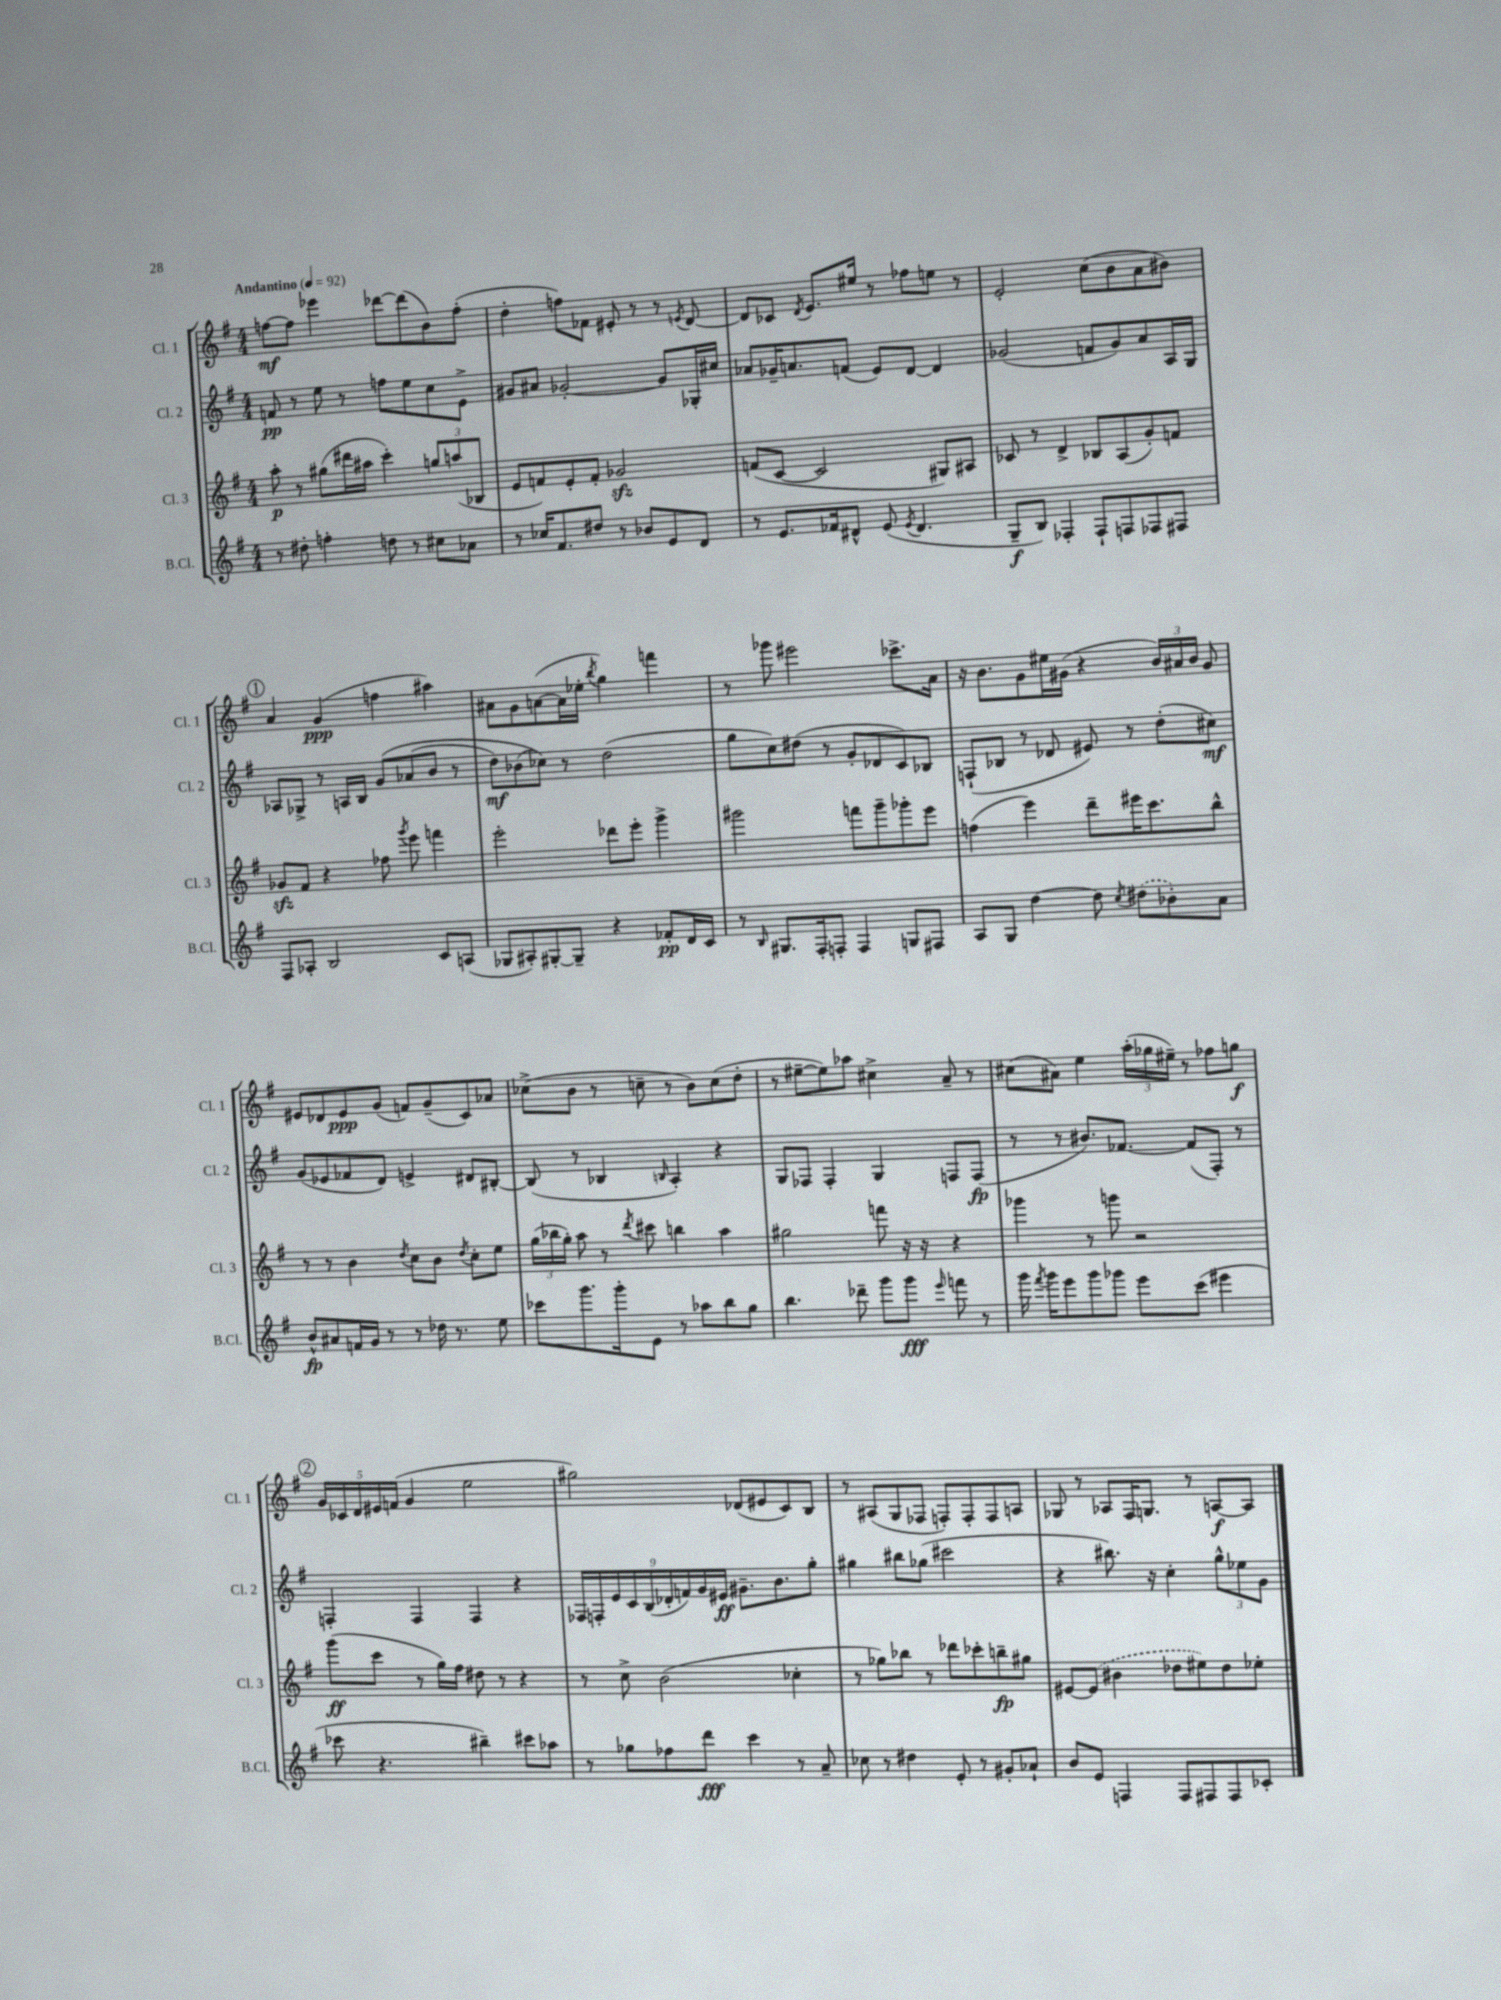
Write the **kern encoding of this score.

**kern	**dynam	**kern	**dynam	**kern	**dynam	**kern	**dynam
*part4	*part4	*part3	*part3	*part2	*part2	*part1	*part1
*staff4	*staff4	*staff3	*staff3	*staff2	*staff2	*staff1	*staff1
*I"B.Cl.	*	*I"Cl. 3	*	*I"Cl. 2	*	*I"Cl. 1	*
*I'B.Cl.	*	*I'Cl. 3	*	*I'Cl. 2	*	*I'Cl. 1	*
*clefG2	*	*clefG2	*	*clefG2	*	*clefG2	*
*k[f#]	*	*k[f#]	*	*k[f#]	*	*k[f#]	*
*M4/4	*	*M4/4	*	*M4/4	*	*M4/4	*
*MM92	*	*MM92	*	*MM92	*	*MM92	*
=1	=1	=1	=1	=1	=1	=1	=1
!	!	!	!	!	!	!LO:TX:a:B:t=Andantino	!
8r	.	8aa'\	p	8fn/	pp	[8ffn\L	mf
8dd#X'\	.	8r	.	8r	.	8ff\J]	.
4ffn'\	.	(8gg#X\L	.	8ee\	.	4eee-X\	.
.	.	16ddd#X\L	.	8r	.	.	.
.	.	16aa#X\JJ	.	.	.	.	.
8ddn\	.	4ccc'\)	.	8ffn\L	.	[8ddd-X\L	.
8r	.	.	.	8ee\	.	(8ddd-\]	.
8cc#X\L	.	12ggn/L	.	8cc\	.	8b\)	.
.	.	(12aan/	.	.	.	.	.
8a-X\J	.	.	.	8e^\J	.	(8ff'\J	.
.	.	12B-X/J	.	.	.	.	.
=2	=2	=2	=2	=2	=2	=2	=2
8r	.	8e/L	.	8g#X/L	.	4dd'\	.
16cc-X/KL	.	8fn/)	.	8a#X/J	.	.	.
8.f#/	.	.	.	.	.	.	.
.	.	8e'/	.	[2g-X'/	.	8ffn\L)	.
8dd#X/J	.	8f'/J	.	.	.	8f-X\J	.
8r	.	2g-Xzz/	.	.	.	8e#X'/	.
8b-X/L	.	.	.	.	.	8r	.
8e/	.	.	.	8g-/L]	.	8r	.
.	.	.	.	.	.	8qen/	.
8d/J	.	.	.	16G-X'/L	.	[8d/	.
.	.	.	.	16cc#X/JJ	.	.	.
=3	=3	=3	=3	=3	=3	=3	=3
8r	.	(8fn/L	.	8a-X/L	.	8d/L]	.
8.e/L	.	[8c/J	.	16g-X~/K	.	8c-X/J	.
.	.	.	.	8.an/	.	.	.
.	.	.	.	.	.	8qd/	.
.	.	2c/]	.	.	.	8.e/L	.
16f-X/k	.	.	.	.	.	.	.
8d#X^^/J	.	.	.	(8fn/J	.	.	.
.	.	.	.	.	.	16ee#X/Jk	.
(8e/	.	.	.	8e/L)	.	8r	.
8qe/	.	.	.	.	.	.	.
4.d#/	.	.	.	[8d/J	.	8ff-X\L	.
.	.	8G#X/L)	.	4d/]	.	8een\J	.
.	.	8A#X/J	.	.	.	8r	.
=4	=4	=4	=4	=4	=4	=4	=4
8G~/L	f	8c-X/	.	(2g-X/	.	2e'/	.
8B/J)	.	8r	.	.	.	.	.
4F-X'/	.	4d^/	.	.	.	.	.
8F-`/L	.	8B-X/L	.	8fn/L	.	(8cc\L	.
8Fn/	.	(8A/	.	8g-/)	.	8b\	.
8F-X/	.	8g'/)	.	8a/	.	8a\	.
8F#X/J	.	8fn/J	.	16A/L	.	8b#X\J)	.
.	.	.	.	16G/JJ	.	.	.
!!LO:LB:g=z
!!LO:REH:place=s1:t=1
=5	=5	=5	=5	=5	=5	=5	=5
8F#/L	.	8g-Xzz/L	.	8A-X/L	.	4a/	.
8A-X'/J	.	8f#/J	.	8G-X^/J	.	.	.
2B/	.	4r	.	8r	.	(4g/	ppp
.	.	.	.	16An/LL	.	.	.
.	.	.	.	16B/JJ	.	.	.
.	.	8ff-X\	.	(8g/L	.	4ffn\	.
.	.	8qggg/	.	.	.	.	.
.	.	8eee\	.	(8a-X/	.	.	.
8c/L	.	4fffn\	.	8b/J	.	4aa#X\)	.
(8An/J	.	.	.	8r	.	.	.
=6	=6	=6	=6	=6	=6	=6	=6
8G-X/L	.	2eee'\	.	8dd\L)	mf	8a#X\L	.
8A#X'/)	.	.	.	(8b-X\	.	8g\	.
[8G#X'/	.	.	.	8cc-X\J))	.	([8an\	.
8G#~/J]	.	.	.	8r	.	16a\L]	.
.	.	.	.	.	.	16ee-X'\JJ	.
.	.	.	.	.	.	8qbb/	.
4r	.	8ddd-X\L	.	(2dd\	.	4gg\)	.
.	.	8eee'\J	.	.	.	.	.
8f-X'/L	pp	4ggg^\	.	.	.	4fffn\	.
16d/L	.	.	.	.	.	.	.
16c/JJ	.	.	.	.	.	.	.
=7	=7	=7	=7	=7	=7	=7	=7
8r	.	2ggg#X\	.	8gg\L	.	8r	.
16qqB/	.	.	.	.	.	.	.
8.G#X/L	.	.	.	8cc\)	.	8ggg-X\	.
.	.	.	.	(8dd#X\J	.	2eee#X\	.
16F#'/k	.	.	.	.	.	.	.
8Fn'/J	.	.	.	8r	.	.	.
4F/	.	8fffn\L	.	8g'/L	.	.	.
.	.	8ggg#~\	.	8d-X/	.	.	.
8Gn/L	.	8ggg-X'\	.	8c/)	.	8.ccc-X^\L	.
8F#X/J	.	8eee\J	.	8B-X/J	.	.	.
.	.	.	.	.	.	16a\Jk	.
=8	=8	=8	=8	=8	=8	=8	=8
8A/L	.	(4ffn\	.	(8Fn`/L	.	16r	.
.	.	.	.	.	.	8.b\L	.
8G/J	.	.	.	8B-X/J	.	.	.
[4dd\	.	4eee\)	.	8r	.	8g\	.
.	.	.	.	8d-X/	.	16ee#X\L	.
.	.	.	.	.	.	(16g#X\JJ	.
8dd\]	.	8ddd~\L	.	8e#X/)	.	4r	.
8qcc/	.	.	.	.	.	.	.
(8dd#X\L	.	16eee#X\K	.	8r	.	.	.
.	.	8.ccc\	.	.	.	.	.
8b-X'\)	.	.	.	(8dd'\L	.	24b/LL)	.
.	.	.	.	.	.	24a#X/	.
.	.	.	.	.	.	24b/JJ	.
8a\J	.	8bb^^\J	.	8cc#X\J)	mf	8g#/	.
!!LO:LB:g=z
=9	=9	=9	=9	=9	=9	=9	=9
8b^^/L	fp	8r	.	(8g/L	.	8e#X/L	.
8a#X/	.	8r	.	8e-X/	.	8d-X/	.
16fn/L	.	4b\	.	8f-X/	.	8e#/	ppp
16g/JJ	.	.	.	.	.	.	.
8r	.	.	.	8d/J)	.	(8g/J	.
.	.	8qdd/	.	.	.	.	.
8r	.	8cc\L	.	4en^/	.	8fn/L)	.
16dd-X\	.	8b\J	.	.	.	(8g~/	.
8.r	.	.	.	.	.	.	.
.	.	8qdd/	.	.	.	.	.
.	.	8cc'\L	.	8d#X/L	.	8c/)	.
8ee\	.	8ee\J	.	[8B#X'/J	.	8a-X/J	.
=10	=10	=10	=10	=10	=10	=10	=10
8ccc-X\L	.	(24gg\LL	.	(8B#/]	.	(8cc-X^\L	.
.	.	24bb-X\	.	.	.	.	.
.	.	24gg'\JJ)	.	.	.	.	.
8.ggg\	.	8aa\	.	8r	.	8b\J	.
.	.	8r	.	4B-X/	.	8r	.
16ggg'\k	.	.	.	.	.	.	.
.	.	8qddd/	.	.	.	.	.
8e\J	.	8ccc#X\	.	.	.	8ccn~\	.
.	.	.	.	16qqBn/	.	.	.
8r	.	4bbn\	.	4A'/)	.	8r	.
8aa-X\L	.	.	.	.	.	8b\L)	.
8bb\	.	4aa\	.	4r	.	(8cc\	.
8gg\J	.	.	.	.	.	8dd'\J	.
=11	=11	=11	=11	=11	=11	=11	=11
4.bb\	.	2gg#X\	.	8G/L	.	8r	.
.	.	.	.	8F-X/J	.	[8ee#X~\L	.
.	.	.	.	4F-'/	.	8ee#\])	.
8ddd-X~\	.	.	.	.	.	8aa-X\J	.
8ggg\L	.	8fffn\	.	4G/	.	4cc#X^\	.
8ggg\J	fff	16r	.	.	.	.	.
.	.	16r	.	.	.	.	.
16qqeee/	.	.	.	.	.	.	.
8fffn\	.	4r	.	8Fn/L	.	8a~/	.
8r	.	.	.	(8F/J	fp	8r	.
=12	=12	=12	=12	=12	=12	=12	=12
16ggg\	.	4ggg-X\	.	8r	.	(8cc#X\L	.
8qfff#/	.	.	.	.	.	.	.
16ggg\KL	.	.	.	.	.	.	.
8eee\	.	.	.	8r	.	8a#X\J)	.
8ggg\	.	8r	.	8.b#X/L)	.	4ee\	.
8ggg-X\J	.	8gggn\	.	.	.	.	.
.	.	.	.	[8.f-X/J	.	.	.
8eee\L	.	2r	.	.	.	(24aa'\LL	.
.	.	.	.	.	.	24gg-X\	.
.	.	.	.	.	.	24ee#X~\JJ)	.
(8ccc\J	.	.	.	(8f-/L]	.	8r	.
4eee#X\	.	.	.	8F#'/J)	.	8ff-X\L	.
.	.	.	.	8r	.	8ggn\J	f
!!LO:LB:g=z
!!LO:REH:place=s1:t=2
=13	=13	=13	=13	=13	=13	=13	=13
8ccc-X\	.	(8ggg\L	ff	4Fn'/	.	20g/LL	.
.	.	.	.	.	.	20c-X/	.
.	.	.	.	.	.	20d/	.
4.r	.	8ccc\J	.	.	.	.	.
.	.	.	.	.	.	20e#X/	.
.	.	.	.	.	.	(20fn/JJ	.
.	.	8r	.	4F/	.	4g/	.
.	.	16gg\LL)	.	.	.	.	.
.	.	16ff#\JJ	.	.	.	.	.
4bb#X~\)	.	8dd#X\	.	4F/	.	2ee\	.
.	.	8r	.	.	.	.	.
8ccc#X\L	.	4r	.	4r	.	.	.
8aa-X\J	.	.	.	.	.	.	.
=14	=14	=14	=14	=14	=14	=14	=14
8r	.	8r	.	18F-X/LL	.	2gg#X\)	.
.	.	.	.	18Fn'/	.	.	.
.	.	.	.	18e/	.	.	.
8gg-X\L	.	8cc^\	.	.	.	.	.
.	.	.	.	18c/	.	.	.
.	.	.	.	(18B/	.	.	.
8ff-X\	.	(2b\	.	.	.	.	.
.	.	.	.	18d-X'/	.	.	.
.	.	.	.	18fn/)	.	.	.
8ddd\J	fff	.	.	.	.	.	.
.	.	.	.	18g/	.	.	.
.	.	.	.	18e#X/JJ	ff	.	.
4ccc\	.	.	.	8.g#X~\L	.	(8d-X/L	.
.	.	.	.	.	.	8e#X/	.
.	.	.	.	8.b\	.	.	.
8r	.	4cc-X'\	.	.	.	8c/)	.
8a~/	.	.	.	8gg'\J	.	8B/J	.
=15	=15	=15	=15	=15	=15	=15	=15
8cc-X\	.	8r	.	4gg#X\	.	8r	.
8r	.	8gg-X\L)	.	.	.	(8A#X/L	.
4dd#X\	.	8bb-X\J	.	8bb#X\L	.	8G/	.
.	.	8r	.	(8gg-X\J	.	8F-X/J	.
8e'/	.	8ddd-X\L	.	2ccc#X\	.	8Fn'/L)	.
8r	.	8ccc-X'\	.	.	.	8F'/	.
8g#X'/L	.	8bbn~\	fp	.	.	8F/	.
8a-X`/J	.	8gg#X\J	.	.	.	8An/J	.
=16	=16	=16	=16	=16	=16	=16	=16
8b/L	.	[8e#X/L	.	4r	.	8G-X/	.
8e/J	.	(8e#/J]	.	.	.	8r	.
4Fn/	.	4b#X\	.	8.bb#X\)	.	8A-X/L	.
.	.	.	.	.	.	16F#/K	.
.	.	.	.	16r	.	8.Gn/J	.
8F/L	.	8dd-X\L	.	4cc'\	.	.	.
8F#X/	.	8ee#X\)	.	.	.	8r	.
8F#/	.	8dd-\	.	12gg^^\L	.	[8An/L	f
.	.	.	.	12ee-X\	.	.	.
8c-X'/J	.	8ee-X'\J	.	.	.	8A/J]	.
.	.	.	.	12g\J	.	.	.
==	==	==	==	==	==	==	==
*-	*-	*-	*-	*-	*-	*-	*-
